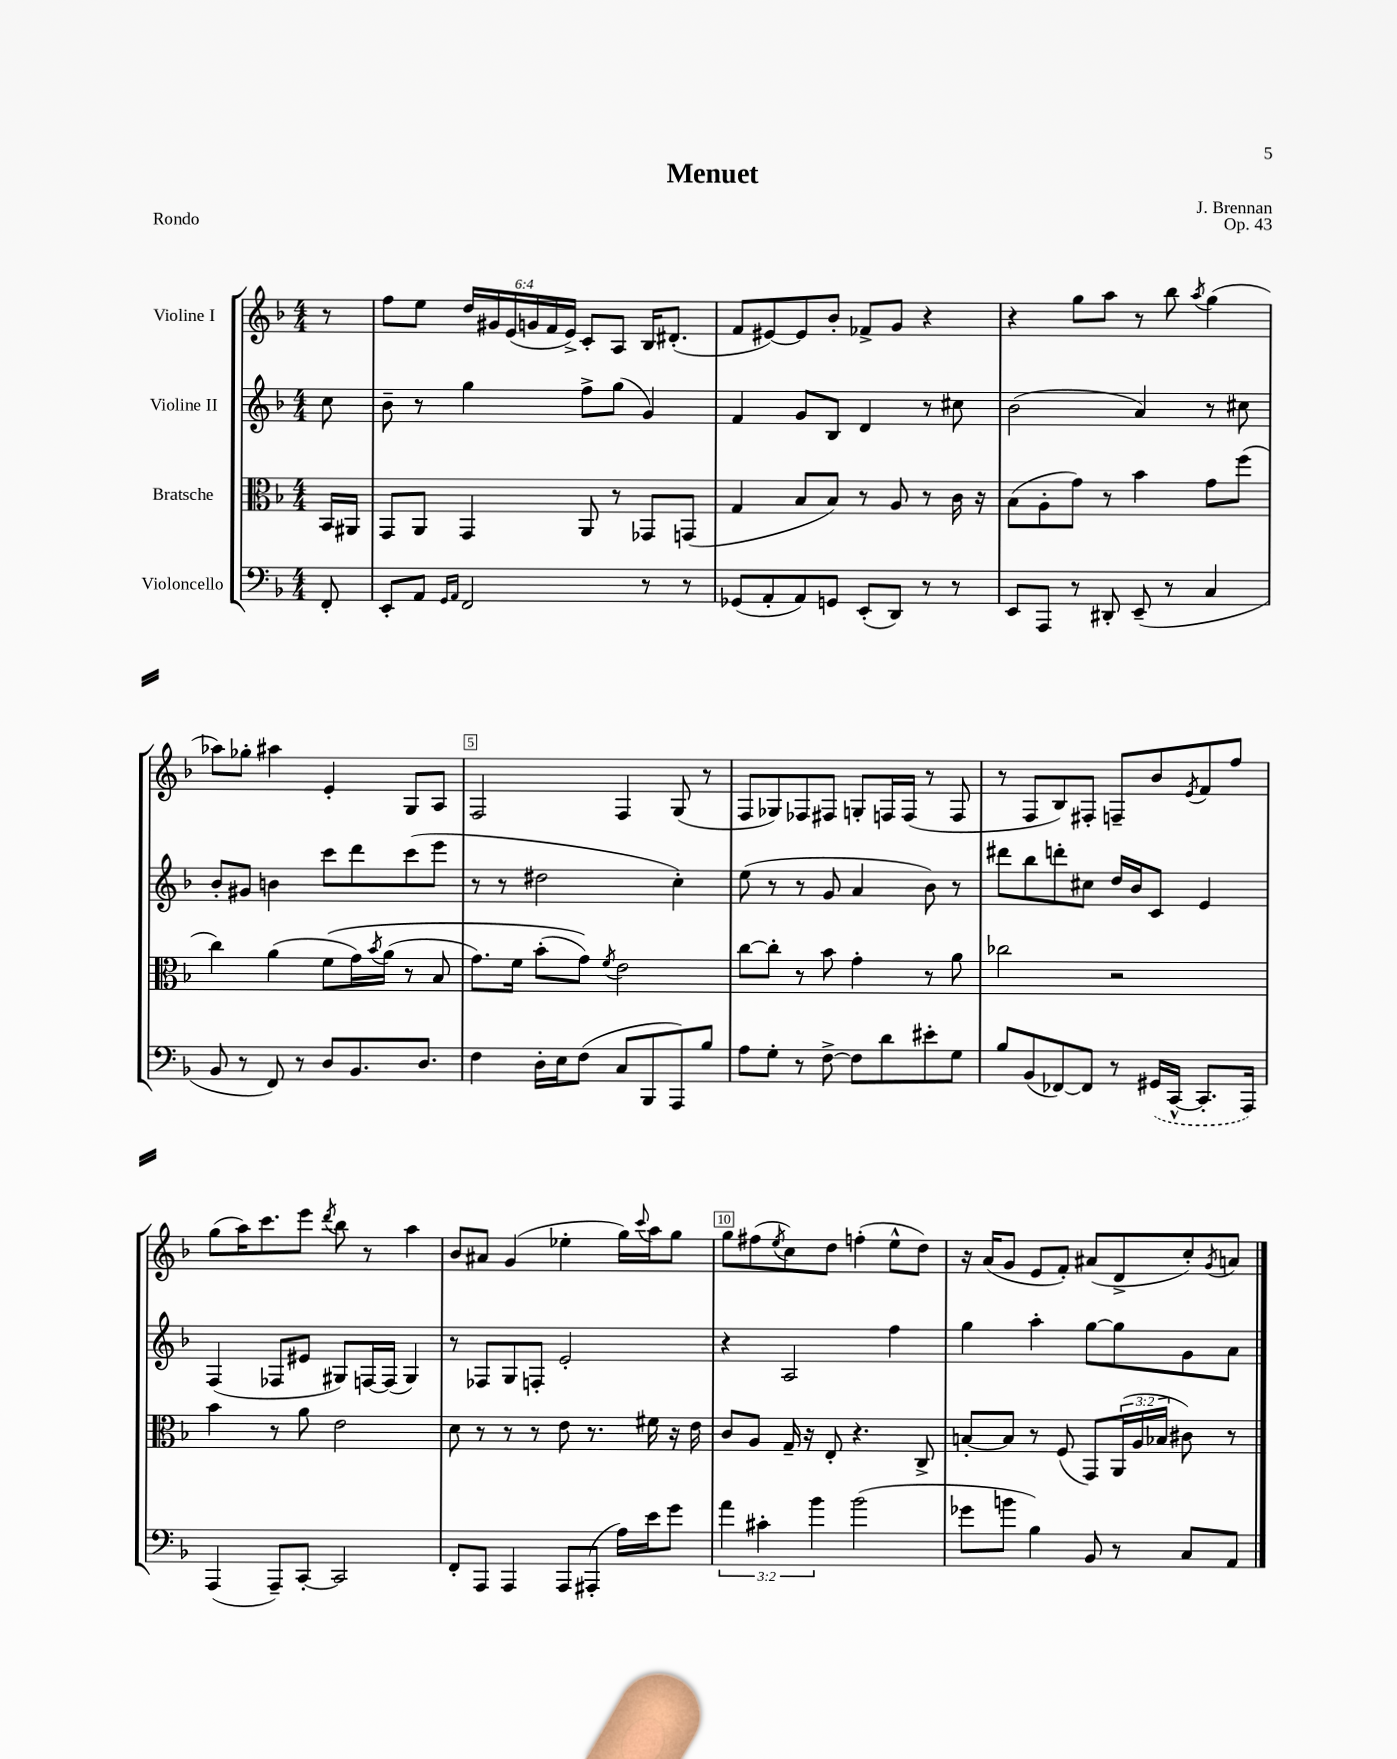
\header { title = "Menuet" composer = "J. Brennan" opus = "Op. 43" piece = "Rondo" }
<<
\new StaffGroup <<
\new Staff = "s0" \with { instrumentName = "Violine I" } {
    \clef treble \key f \major \numericTimeSignature \time 4/4 \override Staff.TupletNumber.text = #tuplet-number::calc-fraction-text \partial 8
    r8 |
    f''8 e''8 \tuplet 6/4 { d''16 gis'16 e'16( g'16 f'16 e'16->) } c'8-. a8 bes16 dis'8.-.( |
    f'8 eis'8~) eis'8 bes'8-. fes'8-> g'8 r4 |
    r4 g''8 a''8 r8 bes''8 \acciaccatura { a''8 } g''4( |
    aes''8) ges''8-. ais''4 e'4-. g8 a8 |
    f2 f4 g8( r8 |
    f8 ges8) fes8 fis8 g8-. f16 f16( r8 f8 |
    r8 f8 bes8) fis8-. f8-- bes'8 \acciaccatura { e'8 } f'8 f''8 |
    g''8( a''16) c'''8. e'''8 \acciaccatura { d'''8 } bes''8 r8 a''4 |
    bes'8 ais'8 g'4( ees''4-. g''16) \appoggiatura { c'''8 } a''16 g''8 |
    g''8 fis''8( \acciaccatura { e''8 } c''8) d''8 f''4-.( e''8-^ d''8) |
    r16 a'16( g'8 e'8 f'8-.) ais'8( d'8-> c''8-.) \acciaccatura { g'8 } a'8 \bar "|." |
}
\new Staff = "s1" \with { instrumentName = "Violine II" } {
    \clef treble \key f \major \numericTimeSignature \time 4/4 \partial 8
    c''8 |
    bes'8-- r8 g''4 f''8-> g''8( g'4) |
    f'4 g'8 bes8 d'4 r8 cis''8 |
    bes'2( a'4) r8 cis''8 |
    bes'8-. gis'8 b'4 c'''8 d'''8 c'''8( e'''8 |
    r8 r8 dis''2 c''4-.) |
    e''8( r8 r8 g'8 a'4 bes'8) r8 |
    dis'''8 bes''8 d'''8-. cis''8 d''16 bes'16 c'8 e'4 |
    f4( fes8 eis'8 gis8) f16~ f16( gis4) |
    r8 fes8 g8 f8-. e'2-. |
    r4 a2 f''4 |
    g''4 a''4-. g''8~ g''8 g'8 a'8 \bar "|." |
}
\new Staff = "s2" \with { instrumentName = "Bratsche" } {
    \clef alto \key f \major \numericTimeSignature \time 4/4 \override Staff.TupletNumber.text = #tuplet-number::calc-fraction-text \partial 8
    bes,16 ais,16 |
    g,8 a,8 g,4 a,8 r8 ges,8 g,8( |
    g4 bes8 bes8) r8 a8 r8 c'16 r16 |
    bes8( a8-. g'8) r8 bes'4 g'8 f''8( |
    c''4) a'4( f'8\( g'16) \acciaccatura { bes'8 } a'16( r8 bes8 |
    g'8.) f'16 bes'8-.( g'8)\) \acciaccatura { f'8 } e'2 |
    c''8~ c''8-. r8 bes'8 g'4-. r8 a'8 |
    ces''2 r2 |
    bes'4 r8 a'8 e'2 |
    d'8 r8 r8 r8 e'8 r8. fis'16 r16 e'16 |
    c'8 a8 g16-- r16 e8-. r4. c8-> |
    b8~-. b8 r8 f8( g,8) \tuplet 3/2 { a,16( a16 bes16 } cis'8) r8 \bar "|." |
}
\new Staff = "s3" \with { instrumentName = "Violoncello" } {
    \clef bass \key f \major \numericTimeSignature \time 4/4 \override Staff.TupletNumber.text = #tuplet-number::calc-fraction-text \partial 8
    f,8-. |
    e,8-. a,8 \grace { g,16 a,16 } f,2 r8 r8 |
    ges,8( a,8-. a,8) g,8 e,8-.( d,8) r8 r8 |
    e,8 a,,8 r8 dis,8-. e,8--( r8 c4 |
    bes,8 r8 f,8) r8 d8 bes,8. d8. |
    f4 d16-. e16 f8( c8 bes,,8 a,,8) bes8 |
    a8 g8-. r8 f8~-> f8 d'8 eis'8-. g8 |
    bes8 bes,8( fes,8~) fes,8 r8 \once \slurDashed gis,16( c,16~-^ c,8.-. a,,16) |
    a,,4( a,,8--) c,8~-. c,2 |
    f,8-. a,,8 a,,4 a,,8 ais,,8-.( a16) e'16 g'8 |
    \tuplet 3/2 { a'4 cis'4-. bes'4 } bes'2( |
    ges'8 b'8 bes4) bes,8 r8 c8 a,8 \bar "|." |
}
>>
>>
\layout { \context { \Score \override BarNumber.break-visibility = ##(#f #t #t) barNumberVisibility = #(every-nth-bar-number-visible 5) \override BarNumber.stencil = #(make-stencil-boxer 0.1 0.3 ly:text-interface::print) } }
